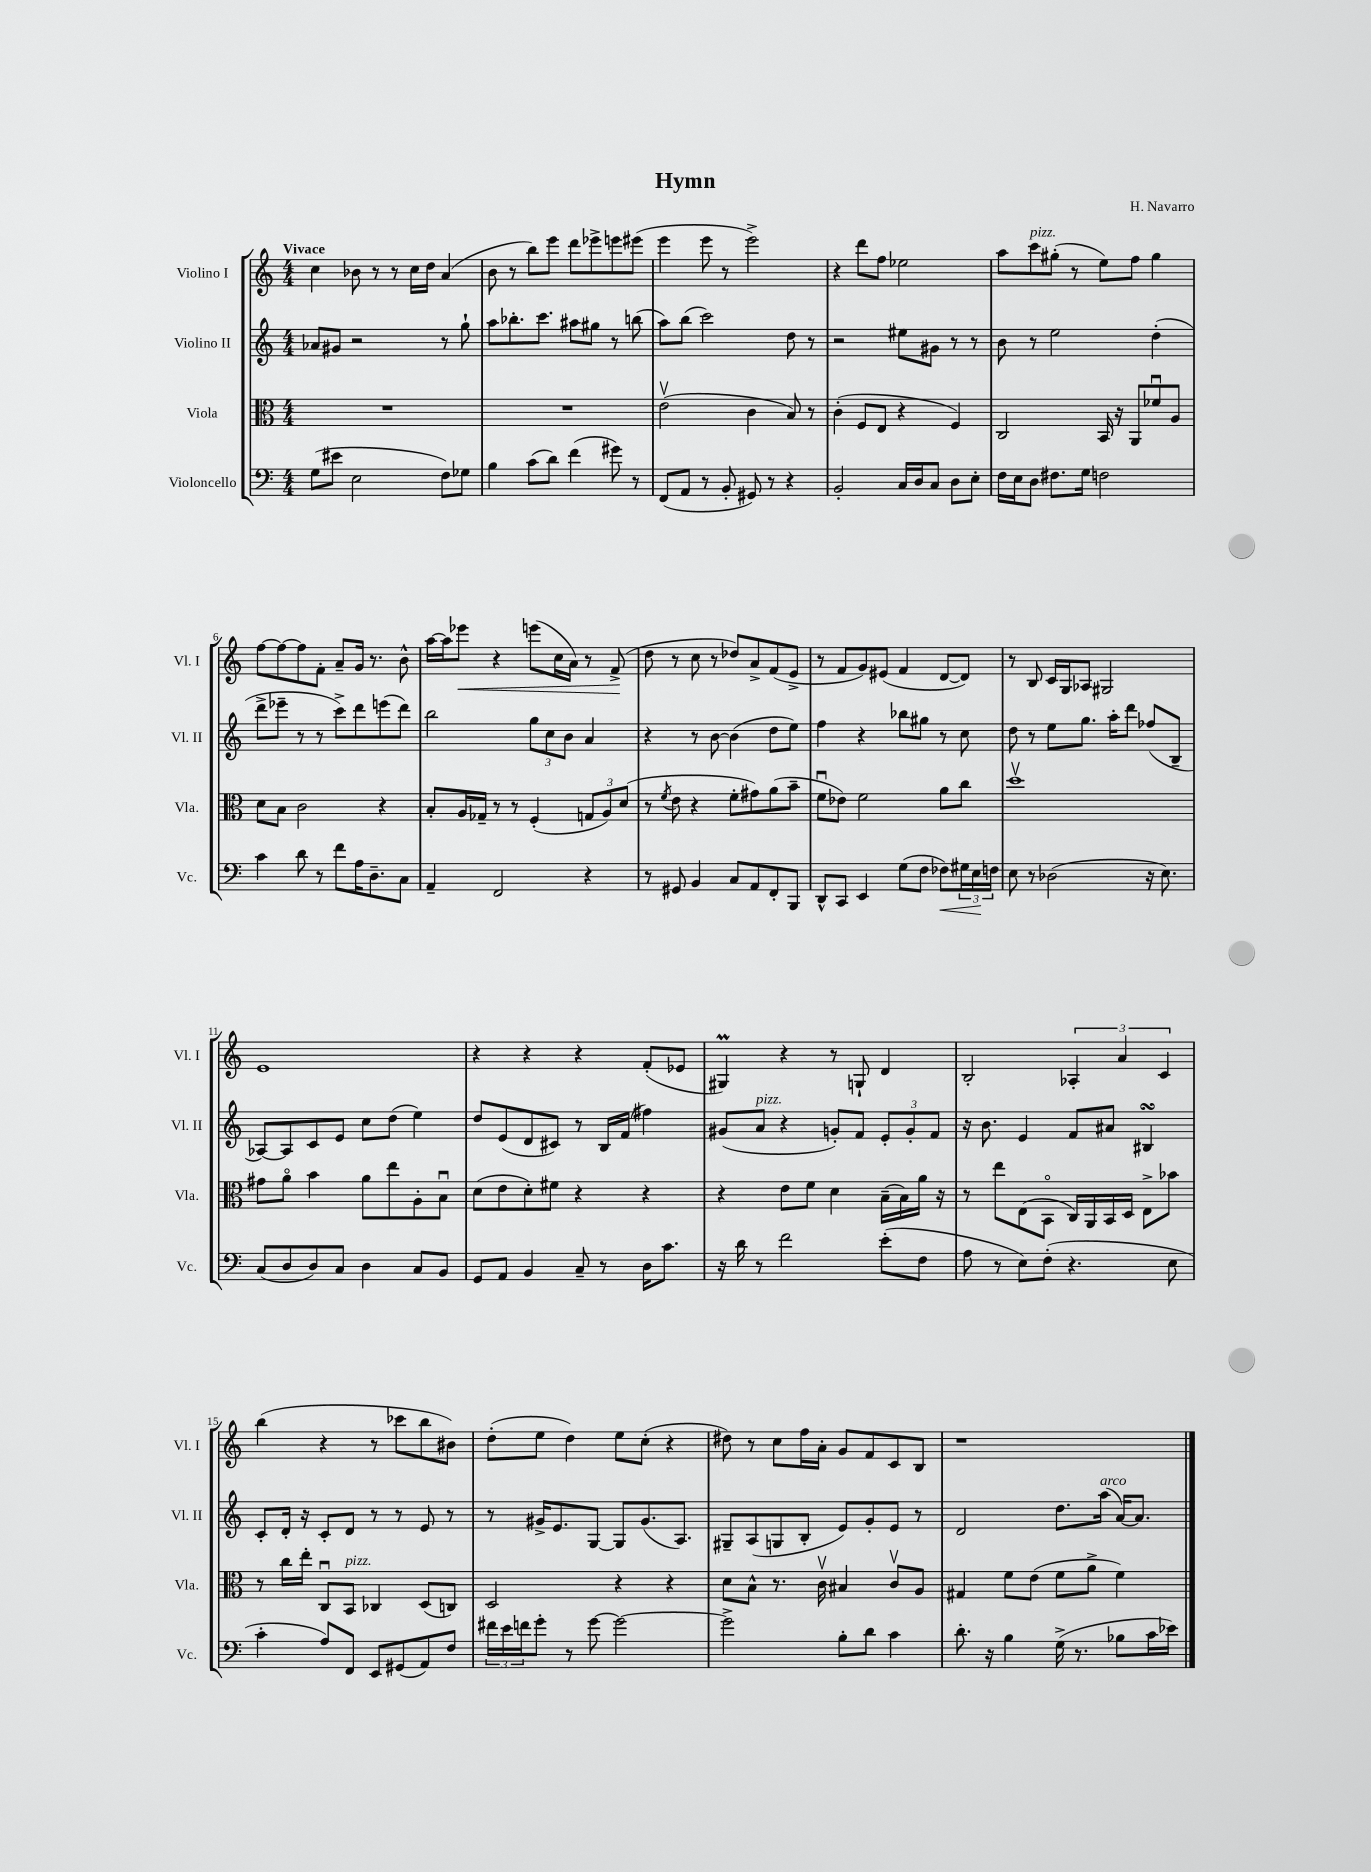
\header { title = "Hymn" composer = "H. Navarro" }
<<
\new StaffGroup <<
\new Staff = "s0" \with { instrumentName = "Violino I" shortInstrumentName = "Vl. I" } {
    \clef treble \key c \major \numericTimeSignature \time 4/4 \tempo "Vivace"
    c''4 bes'8 r8 r8 c''16 d''16 a'4( |
    b'8 r8 b''8) e'''8 d'''8 ees'''8-> e'''8 eis'''8( |
    e'''4 e'''8 r8 e'''2->) |
    r4 d'''8 f''8 ees''2 |
    a''8 c'''8^\markup { \italic "pizz." } gis''8-.( r8 e''8) f''8 gis''4 |
    f''8~ f''8~ f''8 f'8-. a'8-- g'16 r8. b'8-^ |
    a''16~ a''16 ees'''8\< r4 e'''8( c''16 a'16) r8 f'8->\!( |
    d''8 r8 c''8 r8 des''8) a'8-> f'8( e'8-> |
    r8 f'8 g'8) eis'8( f'4 d'8~ d'8) |
    r8 b8 c'16 g16 aes8 gis2 |
    e'1 |
    r4 r4 r4 f'8-.( ees'8 |
    gis4\prall) r4 r8 g8-! d'4 |
    b2-. \tuplet 3/2 { aes4-. a'4 c'4 } |
    b''4( r4 r8 ces'''8 b''8 bis'8) |
    d''8-.( e''8 d''4) e''8 c''8-.( r4 |
    dis''8) r8 c''8 f''16 a'16-. g'8 f'8 c'8 b8 |
    r1 \bar "|." |
}
\new Staff = "s1" \with { instrumentName = "Violino II" shortInstrumentName = "Vl. II" } {
    \clef treble \key c \major \numericTimeSignature \time 4/4
    aes'8 gis'8 r2 r8 g''8-! |
    a''8 bes''8.-. c'''8. ais''8 gis''8 r8 b''8( |
    a''8) b''8( c'''2) d''8 r8 |
    r2 eis''8 gis'8 r8 r8 |
    b'8 r8 e''2 d''4-.( |
    d'''8-> ees'''8-- r8 r8 c'''8->) d'''8 e'''8( d'''8) |
    b''2 \tuplet 3/2 { g''8 c''8 b'8 } a'4 |
    r4 r8 b'8~ b'4( d''8 e''8) |
    f''4 r4 bes''8 gis''8 r8 c''8 |
    d''8 r8 e''8 g''8. a''16-. d'''8 fes''8( b8-- |
    aes8~) aes8 c'8 e'8 c''8 d''8( e''4) |
    d''8 e'8( d'8 cis'8) r8 b16 f'16( fis''4) |
    gis'8( a'8^\markup { \italic "pizz." } r4 g'8-.) f'8 \tuplet 3/2 { e'8-. g'8-. f'8 } |
    r16 b'8. e'4 f'8 ais'8 bis4\turn |
    c'8-. d'16-. r16 c'8-. d'8 r8 r8 e'8 r8 |
    r8 gis'16-> e'8. g8~ g8 gis'8.( a8.) |
    gis8-- a8( g8 b8-. e'8) g'8-. e'8 r8 |
    d'2 d''8. a''16^\markup { \italic "arco" }( a'16~) a'8. \bar "|." |
}
\new Staff = "s2" \with { instrumentName = "Viola" shortInstrumentName = "Vla." } {
    \clef alto \key c \major \numericTimeSignature \time 4/4
    R1 |
    R1 |
    e'2\upbow( c'4 b8) r8 |
    c'4-.( f8 e8 r4 f4) |
    c2 b,16 r16 a,8 fes'8\downbow a8 |
    d'8 b8 c'2 r4 |
    b8-. a16 ges16-- r8 r8 f4-.( \tuplet 3/2 { g8 a8) d'8( } |
    r8 \acciaccatura { f'8 } e'8 r4 f'8-. gis'8) a'8( b'8-- |
    f'8\downbow ees'8) f'2 a'8 c''8 |
    d''1\upbow |
    gis'8 a'8\flageolet b'4 a'8 e''8 a8-. b8\downbow |
    d'8( e'8 d'8-.) fis'8 r4 r4 |
    r4 e'8 f'8 d'4 b16--( b16) a'16 r16 |
    r8 e''8 e8( b,8\flageolet c16) a,16 b,16 d16 e8-> bes'8 |
    r8 c''16 e''16-. c8\downbow b,8^\markup { \italic "pizz." } ces4 d8( c8) |
    d2 r4 r4 |
    d'8 b8-^ r8. c'16\upbow bis4 c'8\upbow a8 |
    gis4 f'8 e'8( f'8 a'8-> f'4) \bar "|." |
}
\new Staff = "s3" \with { instrumentName = "Violoncello" shortInstrumentName = "Vc." } {
    \clef bass \key c \major \numericTimeSignature \time 4/4
    g8( eis'8 e2 f8) ges8 |
    b4 c'8( d'8) f'4( gis'8) r8 |
    f,8( a,8 r8 b,8-. gis,8) r8 r4 |
    b,2-. c16 d16 c8 d8 e8-. |
    f16 e16 d8 fis8. g16 f2 |
    c'4 d'8 r8 f'8 a16 d8.-- c8 |
    a,4-- f,2 r4 |
    r8 gis,8 b,4 c8 a,8 f,8-. b,,8 |
    d,8-^ c,8 e,4 g8( f8 fes8\<) \tuplet 3/2 { gis16 e16\! f16 } |
    e8 r8 des2( r16 e8.) |
    c8( d8 d8) c8 d4 c8 b,8 |
    g,8 a,8 b,4 c8-- r8 d16 c'8. |
    r16 d'16 r8 f'2 e'8-.( f8 |
    a8 r8 e8) f8-.( r4. e8 |
    c'4-. a8) f,8 e,8 gis,8( a,8) f8 |
    \tuplet 3/2 { fis'16 e'16 f'16 } g'8-. r8 g'8~ g'2~ |
    g'2-> b8-. d'8 c'4 |
    d'8.-. r16 b4 g16->( r8. bes8 c'16 ees'16) \bar "|." |
}
>>
>>
